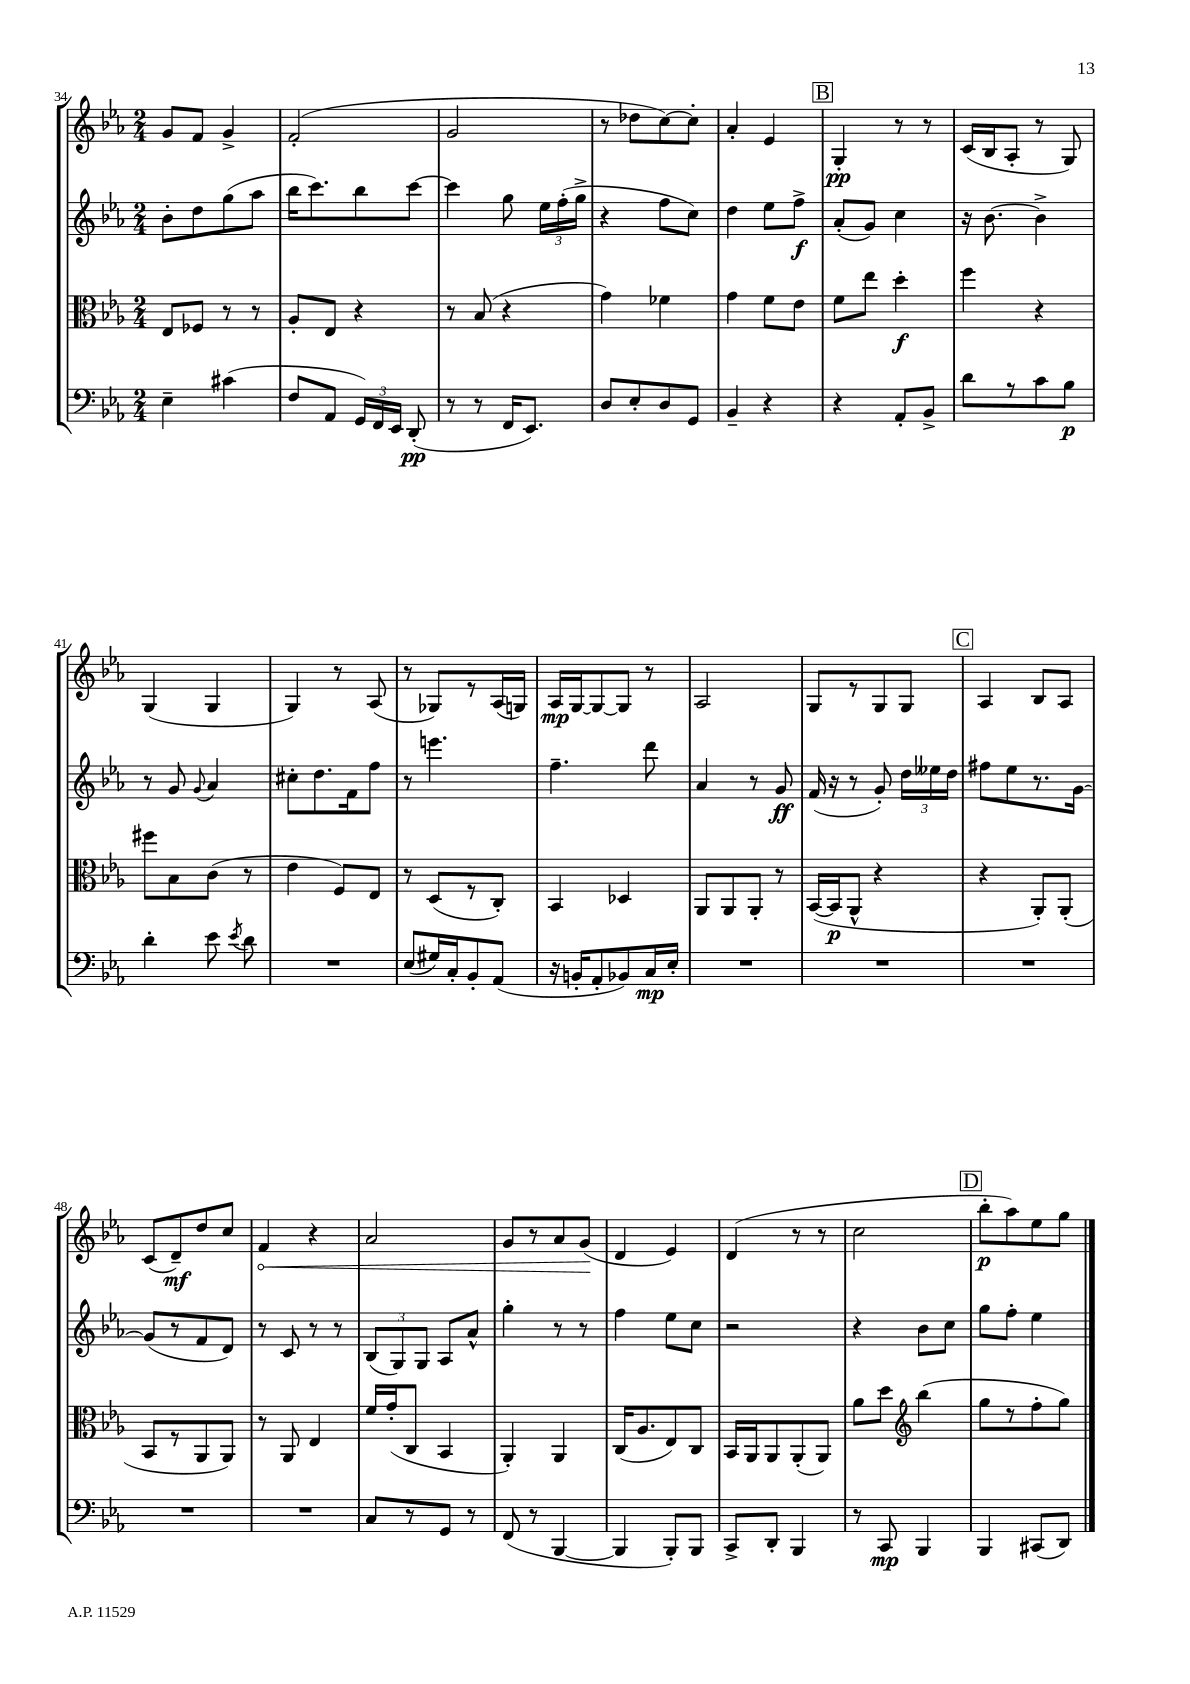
<<
\new StaffGroup <<
\new Staff = "s0" {
    \clef treble \key ees \major \numericTimeSignature \time 2/4
    \autoBeamOff g'8[ f'8] g'4-> |
    f'2-.( |
    g'2 |
    r8 des''8[ c''8~) c''8]-. |
    aes'4-. ees'4 |
    \mark \markup { \box "B" } g4-.\pp r8 r8 |
    c'16[( bes16 aes8]-. r8 g8) |
    g4( g4 |
    g4) r8 aes8( |
    r8 ges8[) r8 aes16( g16]) |
    aes16[\mp g16~ g8~ g8] r8 |
    aes2 |
    g8[ r8 g8 g8] |
    \mark \markup { \box "C" } aes4 bes8[ aes8] |
    c'8[( d'8--\mf) d''8 c''8] |
    \once \override Hairpin.circled-tip = ##t f'4\< r4 |
    aes'2 |
    g'8[ r8 aes'8 g'8]\!( |
    d'4 ees'4) |
    d'4( r8 r8 |
    c''2 |
    \mark \markup { \box "D" } bes''8[-.\p aes''8) ees''8 g''8] \bar "|." |
}
\new Staff = "s1" {
    \clef treble \key ees \major \numericTimeSignature \time 2/4
    \autoBeamOff bes'8[-. d''8 g''8( aes''8] |
    bes''16[ c'''8.) bes''8 c'''8]~ |
    c'''4 g''8 \tuplet 3/2 { ees''16[ f''16-.( g''16]-> } |
    r4 f''8[ c''8]) |
    d''4 ees''8[ f''8]->\f |
    \mark \markup { \box "B" } aes'8[-.( g'8]) c''4 |
    r16 bes'8.~ bes'4-> |
    r8 g'8 \appoggiatura { g'8 } aes'4 |
    cis''8[-. d''8. f'16 f''8] |
    r8 e'''4. |
    f''4.-- d'''8 |
    aes'4 r8 g'8\ff |
    f'16( r16 r8 g'8-.) \tuplet 3/2 { d''16[ eeses''16 d''16] } |
    \mark \markup { \box "C" } fis''8[ ees''8 r8. g'16]~ |
    g'8[( r8 f'8 d'8]) |
    r8 c'8 r8 r8 |
    \tuplet 3/2 { bes8[( g8) g8] } aes8[ aes'8]-^ |
    g''4-. r8 r8 |
    f''4 ees''8[ c''8] |
    r2 |
    r4 bes'8[ c''8] |
    \mark \markup { \box "D" } g''8[ f''8]-. ees''4 \bar "|." |
}
\new Staff = "s2" {
    \clef alto \key ees \major \numericTimeSignature \time 2/4
    \autoBeamOff ees8[ fes8] r8 r8 |
    aes8[-. ees8] r4 |
    r8 bes8( r4 |
    g'4) fes'4 |
    g'4 f'8[ ees'8] |
    \mark \markup { \box "B" } f'8[ ees''8] d''4-.\f |
    f''4 r4 |
    fis''8[ bes8 c'8]( r8 |
    ees'4 f8[) ees8] |
    r8 d8[( r8 c8]-.) |
    bes,4 des4 |
    aes,8[ aes,8 aes,8]-. r8 |
    bes,16[~( bes,16\p aes,8]-^ r4 |
    \mark \markup { \box "C" } r4 aes,8[-.) aes,8]-.( |
    bes,8[ r8 aes,8 aes,8]) |
    r8 aes,8 ees4 |
    f'16[ g'16-.( c8] bes,4 |
    aes,4-.) aes,4 |
    c16[( aes8. ees8) c8] |
    bes,16[ aes,16 aes,8 aes,8-.( aes,8]) |
    aes'8[ d''8] \clef treble bes''4( |
    \mark \markup { \box "D" } g''8[ r8 f''8-. g''8]) \bar "|." |
}
\new Staff = "s3" {
    \clef bass \key ees \major \numericTimeSignature \time 2/4
    \autoBeamOff ees4-- cis'4( |
    f8[ aes,8] \tuplet 3/2 { g,16[) f,16 ees,16] } d,8-.\pp( |
    r8 r8 f,16[ ees,8.]) |
    d8[ ees8-. d8 g,8] |
    bes,4-- r4 |
    \mark \markup { \box "B" } r4 aes,8[-. bes,8]-> |
    d'8[ r8 c'8 bes8]\p |
    d'4-. ees'8 \acciaccatura { ees'8 } d'8 |
    R2 |
    ees8[( gis16) c16-. bes,8-. aes,8]( |
    r16 b,16[-. aes,8-. bes,8) c16\mp ees16]-. |
    R2 |
    R2 |
    \mark \markup { \box "C" } R2 |
    R2 |
    R2 |
    c8[ r8 g,8] r8 |
    f,8( r8 bes,,4~ |
    bes,,4 bes,,8[-.) bes,,8] |
    c,8[-> d,8]-. bes,,4 |
    r8 c,8\mp bes,,4 |
    \mark \markup { \box "D" } bes,,4 cis,8[( d,8]) \bar "|." |
}
>>
>>
\layout { \context { \Score currentBarNumber = #34 } }
